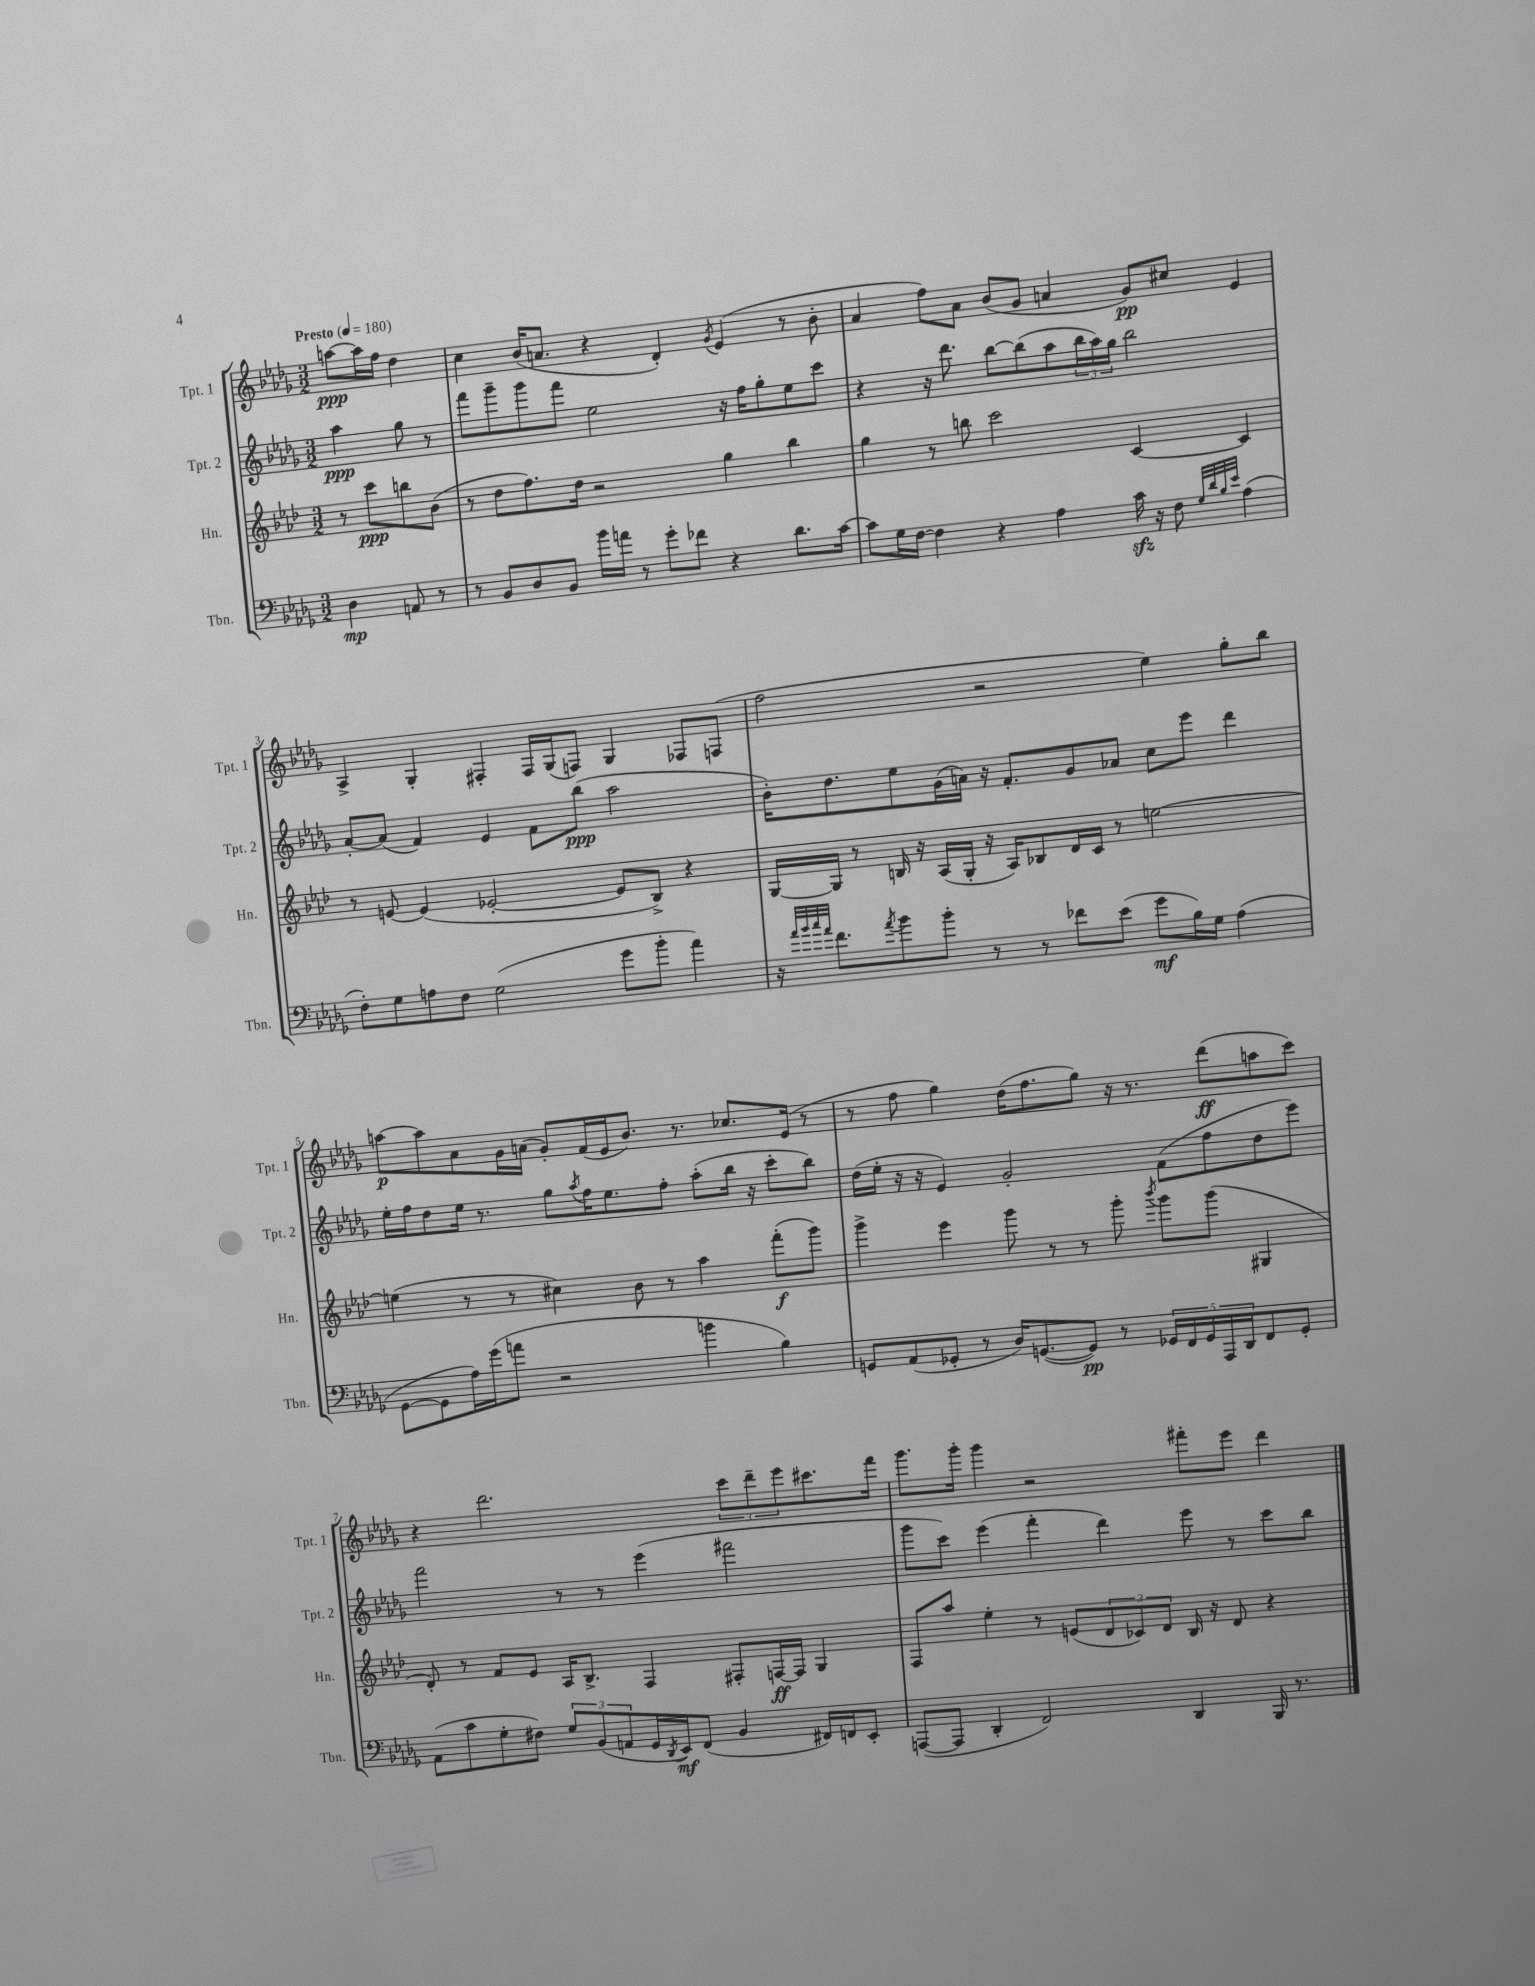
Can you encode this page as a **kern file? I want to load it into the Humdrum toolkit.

**kern	**dynam	**kern	**dynam	**kern	**dynam	**kern	**dynam
*part4	*part4	*part3	*part3	*part2	*part2	*part1	*part1
*staff4	*staff4	*staff3	*staff3	*staff2	*staff2	*staff1	*staff1
*I"Tbn.	*	*I"Hn.	*	*I"Tpt. 2	*	*I"Tpt. 1	*
*I'Tbn.	*	*I'Hn.	*	*I'Tpt. 2	*	*I'Tpt. 1	*
*clefF4	*	*clefG2	*	*clefG2	*	*clefG2	*
*k[b-e-a-d-g-]	*	*k[b-e-a-d-]	*	*k[b-e-a-d-g-]	*	*k[b-e-a-d-g-]	*
*M3/2	*	*M3/2	*	*M3/2	*	*M3/2	*
*MM180	*	*MM180	*	*MM180	*	*MM180	*
=	=	=	=	=	=	=	=
!	!	!	!	!	!	!LO:TX:a:B:t=Presto	!
4D-\	mp	8r	.	4aa-\	ppp	[8aan\L	ppp
.	.	8ccc\L	ppp	.	.	16aa\L]	.
.	.	.	.	.	.	16ff\JJ	.
8AAn/	.	8bbn\	.	8gg-\	.	4dd-\	.
8r	.	(8b-\J	.	8r	.	.	.
=1	=1	=1	=1	=1	=1	=1	=1
8r	.	8r	.	8fff\L	.	4cc\	.
8BB-/L	.	8dd-\L	.	8ggg-~\	.	.	.
8D-/	.	8.ff\)	.	8ggg-\	.	(16b-/KL	.
.	.	.	.	.	.	8.an/J	.
8BB-/J	.	.	.	8fff\J	.	.	.
.	.	16dd-\Jk	.	.	.	.	.
16b-\LL	.	2r	.	2ee-\	.	4r	.
16an\JJ	.	.	.	.	.	.	.
8r	.	.	.	.	.	.	.
8g-'\L	.	.	.	.	.	4d-'/)	.
8f-X\J	.	.	.	.	.	.	.
.	.	.	.	.	.	8qg-/	.
4r	.	4gg\	.	16r	.	(4e-/	.
.	.	.	.	16ff\KL	.	.	.
.	.	.	.	8gg-'\	.	.	.
8.d-\L	.	4bb-\	.	8ee-\	.	8r	.
.	.	.	.	8ccc\J	.	8b-'\	.
[16c\Jk	.	.	.	.	.	.	.
=2	=2	=2	=2	=2	=2	=2	=2
8c\L]	.	4gg\	.	4r	.	4a-/	.
16G-\L	.	.	.	.	.	.	.
[16F\JJ	.	.	.	.	.	.	.
4F\]	.	8r	.	16r	.	8ff\L)	.
.	.	.	.	8.ddd-\	.	.	.
.	.	8bbn\	.	.	.	8a-\J	.
4r	.	2ccc\	.	[8bb-\L	.	(8b-/L	.
.	.	.	.	(8bb-\]	.	8g-/J	.
4A-\	.	.	.	8aa-\	.	4an/	.
.	.	.	.	24bb-\L	.	.	.
.	.	.	.	24aa-\)	.	.	.
.	.	.	.	24gg-\JJ	.	.	.
16czz\	.	[4c/	.	2bb-\	.	8g-/L)	pp
16r	.	.	.	.	.	.	.
8F\	.	.	.	.	.	8cc#X/J	.
32qqG-/LLL	.	.	.	.	.	.	.
32qqd-/	.	.	.	.	.	.	.
32qqB-/	.	.	.	.	.	.	.
32qqe-/JJJ	.	.	.	.	.	.	.
(4A-\	.	4c/]	.	.	.	4e-/	.
!!LO:LB:g=z
=3	=3	=3	=3	=3	=3	=3	=3
8F'\L)	.	8r	.	[8a-'/L	.	4A-^/	.
8G-\	.	[8en/	.	(8a-/J]	.	.	.
8An\	.	(4e/]	.	4f/)	.	4G-'/	.
8F\J	.	.	.	.	.	.	.
(2G-\	.	[2e-X'/	.	4e-/	.	4F#X'/	.
.	.	.	.	8f\L	.	16F#/LL	.
.	.	.	.	.	.	(16G-/J	.
.	.	.	.	(8bb-\J	ppp	8Fn/J)	.
8g-\L	.	8e-/L]	.	2aa-\	.	4G-/	.
8b-'\J	.	8B-^/J)	.	.	.	.	.
4a-\)	.	4r	.	.	.	8F-X/L	.
.	.	.	.	.	.	(8Fn/J	.
=4	=4	=4	=4	=4	=4	=4	=4
16r	.	[16G/LL	.	16b-'\KL)	.	2ff\	.
32qqa-/LLL	.	.	.	.	.	.	.
32qqb-/	.	.	.	.	.	.	.
32qqcc/	.	.	.	.	.	.	.
32qqa-/JJJ	.	.	.	.	.	.	.
8.f\L	.	16G/JJ]	.	8.dd-\	.	.	.
.	.	8r	.	.	.	.	.
8qa-/	.	.	.	.	.	.	.
8b-\	.	16Bn/	.	8ee-\	.	.	.
.	.	16r	.	.	.	.	.
8b-'\J	.	(16A-/LL	.	(16g-\L	.	.	.
.	.	16G'/JJ	.	16an\JJ)	.	.	.
8r	.	16r	.	16r	.	2r	.
.	.	16A-/KL)	.	8.f'/L	.	.	.
8r	.	8B-X/	.	.	.	.	.
8f-X\L	.	16d-/L	.	8g-/	.	.	.
.	.	16c/JJ	.	.	.	.	.
(8e-\J	.	8r	.	8a-X/J	.	.	.
8g-\L	mf	[2een\	.	8cc\L	.	4ee-\)	.
16B-\L)	.	.	.	8eee-\J	.	.	.
16G-\JJ	.	.	.	.	.	.	.
(4A-\	.	.	.	4ddd-\	.	8gg-'\L	.
.	.	.	.	.	.	8bb-\J	.
!!LO:LB:g=z
=5	=5	=5	=5	=5	=5	=5	=5
[8GG-\L	.	(4een\]	.	16ee-'\LL	.	[8aan\L	p
.	.	.	.	16ff\J	.	.	.
8GG-\]	.	.	.	8dd-\	.	8aa\]	.
16A-\L)	.	8r	.	16ee-\Jk	.	8a-\	.
(16g-\J	.	.	.	8.r	.	.	.
8an\J	.	8r	.	.	.	16g-\L	.
.	.	.	.	.	.	(16an\JJ	.
2r	.	4cc#X\)	.	8gg-\L	.	8g-'/L)	.
.	.	.	.	8qaa-/	.	.	.
.	.	.	.	16ff\K	.	(16f/L	.
.	.	.	.	8.ee-\	.	16e-/J	.
.	.	8b-\	.	.	.	8.b-/J)	.
.	.	8r	.	8ff'\J	.	.	.
.	.	.	.	.	.	8.r	.
4bn\	.	4aa-\	.	(8aa-'\L	.	.	.
.	.	.	.	16bb-\Jk	.	8.cc-X/L	.
.	.	.	.	16r	.	.	.
4B-\)	.	(8fff'\L	f	8ccc'\L	.	.	.
.	.	.	.	.	.	(16e-/Jk	.
.	.	8ggg\J)	.	8bb-\J)	.	8r	.
=6	=6	=6	=6	=6	=6	=6	=6
8GGn/L	.	4ggg^\	.	(16dd-\LL	.	8r	.
.	.	.	.	16ee-'\JJ	.	.	.
(8AA-/	.	.	.	16r	.	8ff\	.
.	.	.	.	16r	.	.	.
8GG-X'/J	.	4eee-\	.	4e-/)	.	4gg-\)	.
8r	.	.	.	.	.	.	.
16D-/KL)	.	8ggg\	.	2g-'/	.	(16dd-\KL	.
([8.GGn/	.	.	.	.	.	8.ff\	.
.	.	8r	.	.	.	.	.
8GG/J])	pp	8r	.	.	.	8gg-\J)	.
8r	.	8ggg'\	.	.	.	16r	.
.	.	.	.	.	.	8.r	.
.	.	8qbbb-/	.	.	.	.	.
20GG-X/LL	.	8ggg\L	.	(8f\L	.	.	.
20FF/	.	.	.	.	.	.	.
20GG-/	.	.	.	.	.	.	.
.	.	(8ggg\J	.	8ff\	.	(8ddd-\L	ff
20AAA-/	.	.	.	.	.	.	.
20DD-/J	.	.	.	.	.	.	.
8FF/	.	4G#X/	.	8dd-\	.	8aan\	.
8GG-'/J	.	.	.	8eee-\J)	.	8ccc\J)	.
!!LO:LB:g=z
=7	=7	=7	=7	=7	=7	=7	=7
(8AA-\L	.	8d-'/)	.	2fff\	.	4r	.
8c\	.	8r	.	.	.	.	.
8G-'\	.	8f/L	.	.	.	2.ddd-\	.
8F#X\J)	.	8e-/J	.	.	.	.	.
12G-/L	.	16A-/KL	.	8r	.	.	.
.	.	8.B-^/J	.	.	.	.	.
(12BB-/	.	.	.	.	.	.	.
.	.	.	.	8r	.	.	.
12AAn/	.	.	.	.	.	.	.
16GG-/L	.	4F/	.	(4eee-\	.	.	.
8qDD-/	.	.	.	.	.	.	.
16EE-/J)	mf	.	.	.	.	.	.
(8FF/J	.	.	.	.	.	.	.
4BB-/	.	8F#X'/L	.	2fff#X\	.	12ccc\L	.
.	.	.	.	.	.	12ddd-~\	.
.	.	[16Fn/L	ff	.	.	.	.
.	.	.	.	.	.	12eee-\	.
.	.	16F/JJ]	.	.	.	.	.
16FF#X/LL)	.	4G/	.	.	.	8.ccc#X\	.
16FFn/J	.	.	.	.	.	.	.
8EE-'/J	.	.	.	.	.	.	.
.	.	.	.	.	.	16fff\Jk	.
=8	=8	=8	=8	=8	=8	=8	=8
([8AAAn/L	.	8F/L	.	8ggg-\L	.	8.ggg-\L	.
8AAA/J]	.	8aa-/J	.	8ccc\J)	.	.	.
.	.	.	.	.	.	16ggg-'\Jk	.
4DD-'/	.	4ee-'\	.	(4eee-\	.	4ggg-\	.
2FF/)	.	8r	.	4fff'\	.	2r	.
.	.	(8en/L	.	.	.	.	.
.	.	12d-/	.	4ddd-\)	.	.	.
.	.	12c-X/)	.	.	.	.	.
.	.	12d-/J	.	.	.	.	.
4DD-/	.	16B-/	.	8eee-\	.	8fff#X'\L	.
.	.	16r	.	.	.	.	.
.	.	8d-/	.	8r	.	8eee-\J	.
16BBB-/	.	4r	.	8ccc\L	.	4ddd-\	.
8.r	.	.	.	.	.	.	.
.	.	.	.	8bb-\J	.	.	.
==	==	==	==	==	==	==	==
*-	*-	*-	*-	*-	*-	*-	*-
